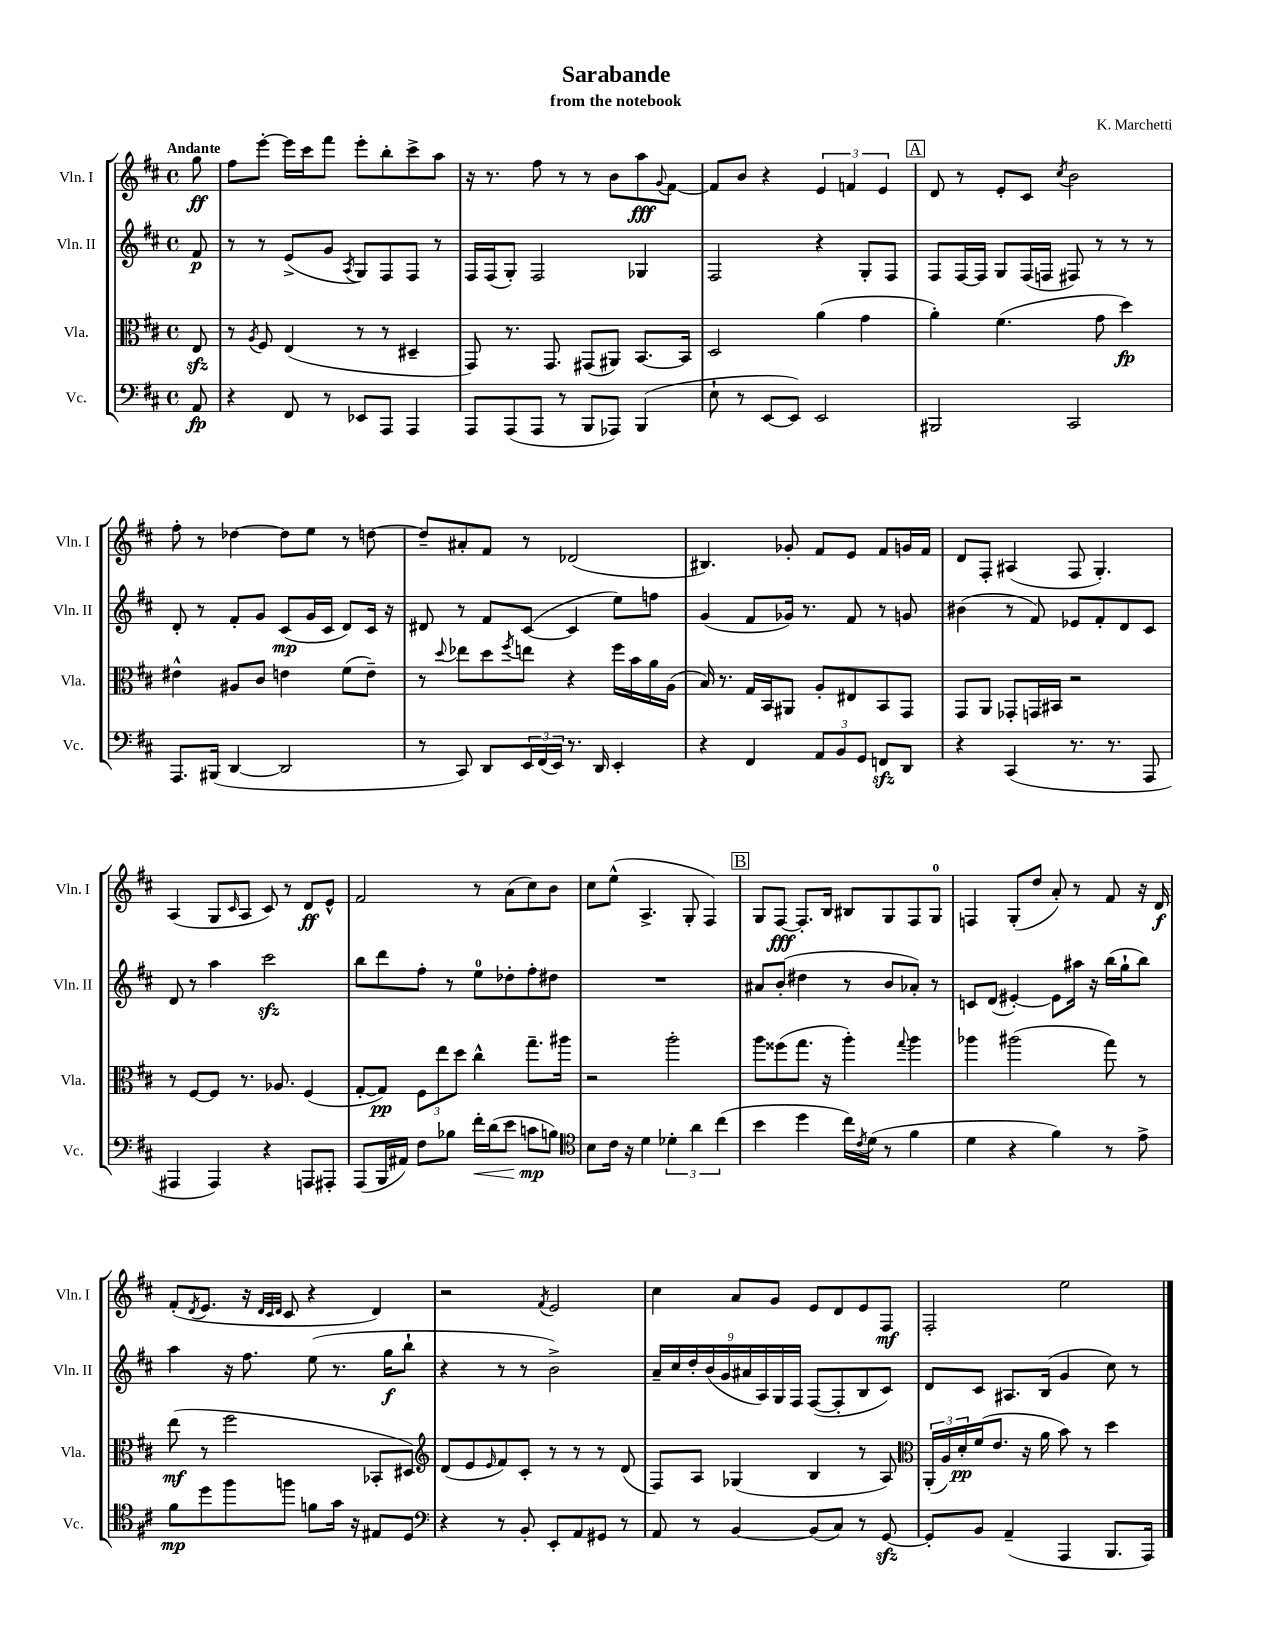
\header { title = "Sarabande" composer = "K. Marchetti" subtitle = "from the notebook" }
<<
\new StaffGroup <<
\new Staff = "s0" \with { instrumentName = "Vln. I" shortInstrumentName = "Vln. I" } {
    \clef treble \key d \major \defaultTimeSignature \time 4/4 \partial 8 \tempo "Andante"
    g''8\ff |
    fis''8 e'''8~-. e'''16 cis'''16 fis'''8 e'''8-. b''8-. cis'''8-> a''8 |
    r16 r8. fis''8 r8 r8 b'8 a''8\fff \appoggiatura { g'8 } fis'8~ |
    fis'8 b'8 r4 \tuplet 3/2 { e'4 f'4 e'4 } |
    \mark \markup { \box "A" } d'8 r8 e'8-. cis'8 \acciaccatura { cis''8 } b'2 |
    fis''8-. r8 des''4~ des''8 e''8 r8 d''8~ |
    d''8-- ais'8-. fis'8 r8 des'2( |
    bis4.) ges'8-. fis'8 e'8 fis'8 g'16 fis'16 |
    d'8 fis8-. ais4( fis8 g4.-.) |
    a4( g8 \grace { cis'16 } a8 cis'8) r8 d'8\ff e'8-^ |
    fis'2 r8 a'8( cis''8) b'8 |
    cis''8 e''8-^( a4.-> g8-. fis4) |
    \mark \markup { \box "B" } g8 fis8~\fff fis8.-. b16 bis8 g8 fis8 g8-0 |
    f4 g8-.( d''8 a'8-.) r8 fis'8 r16 d'16\f |
    fis'8-.( \acciaccatura { d'8 } e'8. r16 \grace { d'32 cis'32 d'32 } cis'8 r4 d'4) |
    r2 \acciaccatura { fis'8 } e'2 |
    cis''4 a'8 g'8 e'8 d'8 e'8 fis8\mf |
    fis2-. e''2 \bar "|." |
}
\new Staff = "s1" \with { instrumentName = "Vln. II" shortInstrumentName = "Vln. II" } {
    \clef treble \key d \major \defaultTimeSignature \time 4/4 \partial 8
    fis'8\p |
    r8 r8 e'8->( g'8 \acciaccatura { a8 } g8) fis8 fis8 r8 |
    fis16 fis16( g8-.) fis2 ges4 |
    fis2 r4 g8-. fis8 |
    \mark \markup { \box "A" } fis8 fis16~ fis16 g8 fis16( f16 fis8) r8 r8 r8 |
    d'8-. r8 fis'8-. g'8 cis'8\mp( g'16 cis'16 d'8) cis'16 r16 |
    dis'8 r8 fis'8 cis'8~( cis'4 e''8) f''8 |
    g'4( fis'8 ges'16) r8. fis'8 r8 g'8 |
    bis'4( r8 fis'8) ees'8 fis'8-. d'8 cis'8 |
    d'8 r8 a''4 cis'''2\sfz |
    b''8 d'''8 fis''8-. r8 e''8-0 des''8-. fis''8-. dis''8 |
    R1 |
    \mark \markup { \box "B" } ais'8 b'8-.( dis''4 r8 b'8 aes'8-.) r8 |
    c'8 d'8( eis'4~-.) eis'8 ais''16 r16 b''16( g''16-! b''8) |
    a''4 r16 fis''8. e''8( r8. g''16\f b''8-! |
    r4 r8 r8 b'2->) |
    \tuplet 9/8 { a'16-- cis''16 d''16-. b'16( g'16 ais'16 a16) g16 fis16 } fis8~( fis8-. b8 cis'8) |
    d'8 cis'8 ais8. b16( g'4 cis''8) r8 \bar "|." |
}
\new Staff = "s2" \with { instrumentName = "Vla." shortInstrumentName = "Vla." } {
    \clef alto \key d \major \defaultTimeSignature \time 4/4 \partial 8
    e8\sfz |
    r8 \acciaccatura { a8 } fis8 e4( r8 r8 dis4-- |
    g,8) r8. g,8. gis,8( ais,8) b,8.~ b,16 |
    d2 a'4( g'4 |
    \mark \markup { \box "A" } a'4-.) fis'4.( g'8 d''4\fp) |
    eis'4-^ ais8 cis'8 e'4 fis'8( e'8--) |
    r8 \appoggiatura { d''8 } ees''8 d''8 \acciaccatura { fis''8 } e''8 r4 fis''16 b'16 a'16 a16( |
    b16) r8. g16 b,16 ais,8 a8-. eis8 b,8 g,8 |
    g,8 a,8 ges,8-. g,16 bis,16 r2 |
    r8 fis8~ fis8 r8. aes8. fis4( |
    g8~-. g8\pp) \tuplet 3/2 { fis8 e''8 d''8 } cis''4-^ g''8.-- ais''16 |
    r2 a''2-. |
    \mark \markup { \box "B" } a''8 fisis''8( g''8. r16 a''4-.) \appoggiatura { g''8 } a''4 |
    aes''4 ais''2( g''8) r8 |
    e''8\mf( r8 fis''2 bes,8-. dis8) |
    \clef treble d'8( e'8 \grace { e'16 } fis'8) cis'8-. r8 r8 r8 d'8( |
    fis8) a8 ges4( b4 r8 a8) |
    \clef alto \tuplet 3/2 { a,16-.( a16) d'16-.\pp } fis'16( e'8. r16 a'16 b'8) r8 d''4 \bar "|." |
}
\new Staff = "s3" \with { instrumentName = "Vc." shortInstrumentName = "Vc." } {
    \clef bass \key d \major \defaultTimeSignature \time 4/4 \partial 8
    a,8\fp |
    r4 fis,8 r8 ees,8 a,,8 a,,4 |
    a,,8 a,,8( a,,8 r8 b,,8 aes,,8) b,,4( |
    e8-! r8 e,8~ e,8) e,2 |
    \mark \markup { \box "A" } bis,,2 cis,2 |
    a,,8. bis,,16( d,4~ d,2 |
    r8 cis,8) d,8 \tuplet 3/2 { e,16 fis,16( e,16) } r8. d,16 e,4-. |
    r4 fis,4 \tuplet 3/2 { a,8 b,8 g,8 } f,8\sfz d,8 |
    r4 cis,4( r8. r8. a,,8 |
    ais,,4 ais,,4) r4 a,,8 ais,,8-. |
    a,,8( b,,16 ais,16) fis8 bes8 fis'16-.\< d'16( e'8 c'8\mp\! b8) |
    \clef tenor b8 cis'16 r16 d'4 \tuplet 3/2 { des'4-. a'4 cis''4( } |
    \mark \markup { \box "B" } b'4 d''4 cis''16) \acciaccatura { cis'8 } d'16( r8 fis'4 |
    d'4 r4 fis'4) r8 e'8-> |
    fis'8\mp d''8 fis''8 f''8 f'8 g'16 r16 eis8 d8 |
    \clef bass r4 r8 b,8-. e,8-. a,8 gis,8 r8 |
    a,8 r8 b,4~ b,8( cis8) r8 g,8~\sfz |
    g,8-. b,8 a,4--( a,,4 b,,8. a,,16) \bar "|." |
}
>>
>>
\layout { \context { \Score \remove "Bar_number_engraver" } }
